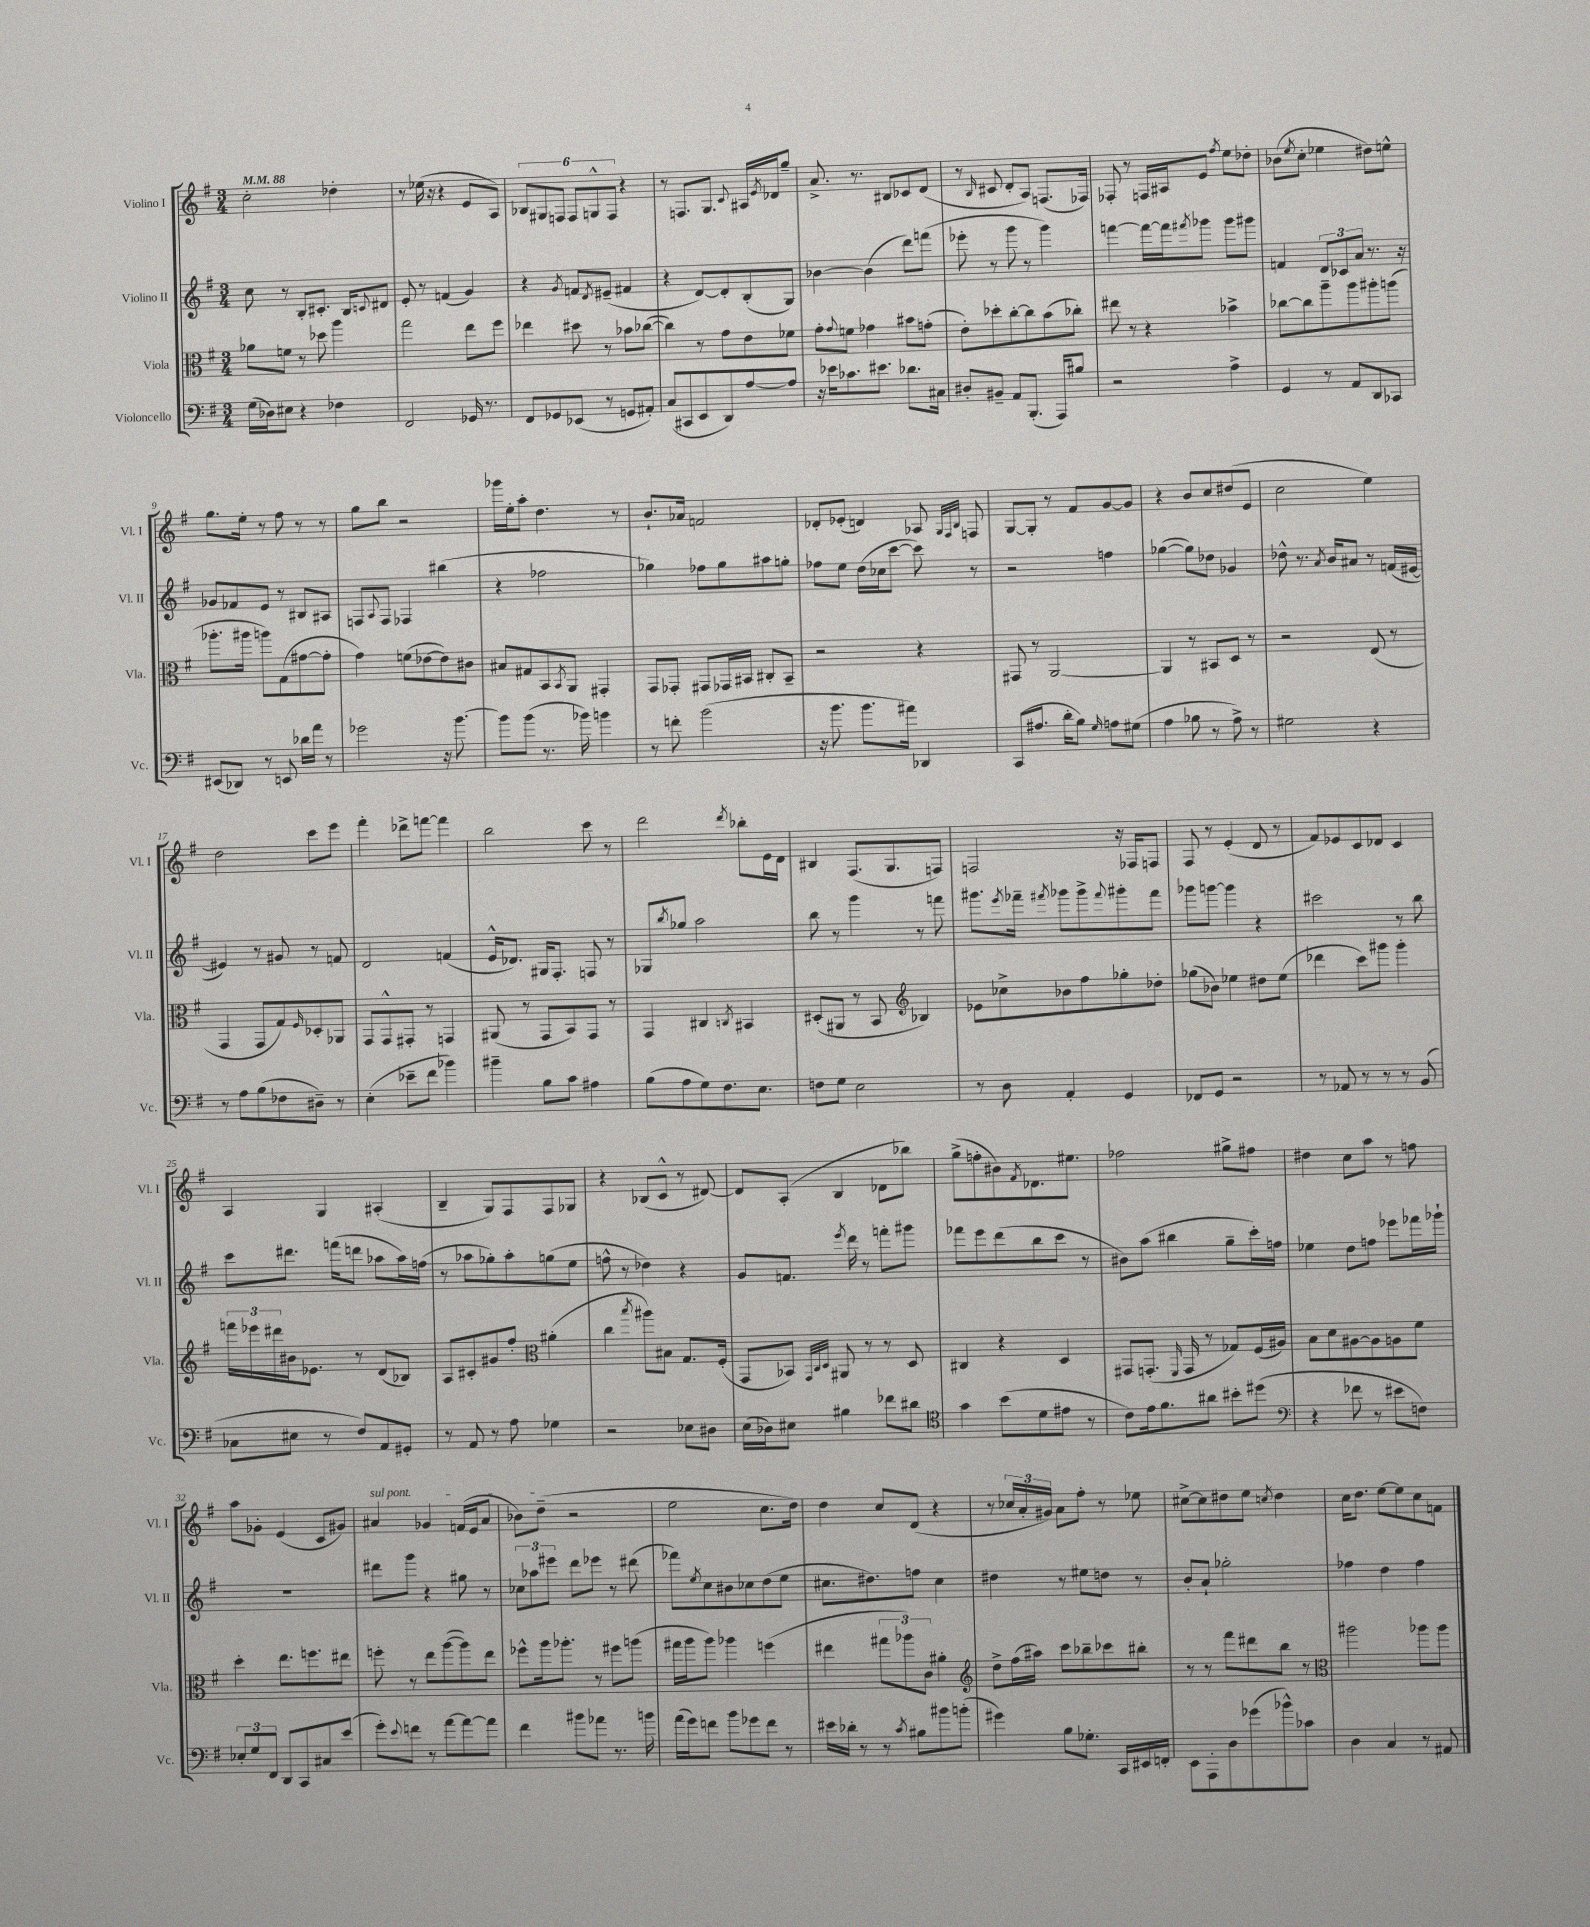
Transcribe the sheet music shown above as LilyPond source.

<<
\new StaffGroup <<
\new Staff = "s0" \with { instrumentName = "Violino I" shortInstrumentName = "Vl. I" } {
    \clef treble \key g \major \numericTimeSignature \time 3/4 \tempo 4 = 88
    c''2-. des''4-. |
    r8 ees''16( r16 r4 e'8 a8) |
    \tuplet 6/4 { bes8 gis8 f8 f8 g8-^ f8 } r4 |
    r8 f8. g8. \appoggiatura { c'8 } ais16 \acciaccatura { e'8 } des'16 g''8-- |
    a'8.-> r8. bis8 ces'8 d'8( |
    r8 \grace { b16 } cis'8 d'8-. a8) f8.( fes16) |
    fes8-. r8 f16 ais16 e'8 \acciaccatura { fis''8 } e''8 des''8-. |
    bes'8( \acciaccatura { e''8 } c''8-. ees''4 dis''8) e''8-^ |
    g''8. e''16-. r8 fis''8 r8 r8 |
    g''8 b''8 r2 |
    ges'''16 e''16-. a''8-. d''4. r8 |
    b'8.-! aes'16 f'2 |
    des'8-. ees'8-.( d'4) aes8 \grace { g32 fis32 b32 } f8 |
    g8~ g8-. r8 fis'8 g'8~ g'8 |
    r4 b'8 c''8 dis''8( e'8 |
    c''2 e''4) |
    d''2 c'''8 e'''8 |
    fis'''4-. des'''8-> f'''8~ f'''4 |
    b''2 c'''8 r8 |
    d'''2 \acciaccatura { d'''8 } bes''8-. e'16 d'16 |
    bis4 fis8.( g8. f8) |
    f2 r16 fes16 f8 |
    fis8 r8 e'4-.( d'8 r8 |
    fis'8) ees'8 c'8 des'8 c'4 |
    a4 g4 ais4-.( |
    b4-- g8) fis8 fis8 ges8 |
    r4 bes8( c'8-^ r8 dis'8~) |
    dis'8 a8-.( b4 des'8 bes''8) |
    g''8->( f''8-. bis'8) \acciaccatura { fis'8 } des'8. eis''8. |
    fes''2 gis''8-> fis''8 |
    dis''4 c''8 a''8 r8 f''8 |
    a''8 ges'8-. e'4( c'8 gis'8) |
    \once \override TextSpanner.bound-details.left.text = \markup { \italic "sul pont." } ais'4\startTextSpan ges'4 f'16( e'16 ais'8 |
    bes'8) d''8--\stopTextSpan( r2 |
    e''2 c''8. d''16) |
    d''4 c''8 d'8( r4 |
    r8 \tuplet 3/2 { ces''16 a'16-. gis'16) } a'8 fis''8-. r8 ees''8 |
    cis''8~-> cis''8 dis''8 e''8 \acciaccatura { c''8 } dis''4 |
    c''16 d''8. e''8~ e''8 c''8 f'8 \bar "|." |
}
\new Staff = "s1" \with { instrumentName = "Violino II" shortInstrumentName = "Vl. II" } {
    \clef treble \key g \major \numericTimeSignature \time 3/4
    c''8 r8 b8-. cis'8.-. b16 \appoggiatura { c'8 } dis'8 |
    e'8-. r8 f'4( g'4) |
    r4 \acciaccatura { g'8 } f'8 \acciaccatura { d'8 } eis'8--( fis'4 |
    r4 d'8~) d'8-. b8-.( g8) |
    bes'4~ bes'4( d'''8) f'''8( |
    ees'''8-. r8 g'''8 r8 g'''4) |
    f'''4~ f'''16~ f'''16 \acciaccatura { fis'''8 } ges'''8 ges'''8 gis'''8 |
    f'4 \tuplet 3/2 { d'8 ces'8 a'8 } r8. r16 |
    ges'8 fes'8 e'8 r8 bis8 ais8 |
    f8 \appoggiatura { a8 } f8 fes4 bis''4( |
    r4 fes''2 |
    ges''4) fes''8 ges''8 ais''8 g''8-. |
    fes''8 e''8 d''16( ces''16 c'''8~ c'''8) r8 |
    r2 f''4 |
    ges''4~( ges''8) des''8 ges'4 |
    des''8-^ r8. \acciaccatura { a'8 } b'16 ais'8 r8 f'16( eis'16~ |
    eis'4) r8 gis'8 r8 f'8 |
    d'2 f'4( |
    e'16-^ des'8.) gis16 fis8.-. f8 r8 |
    ges8 \acciaccatura { b''8 } ges''8 a''2 |
    b''8 r8 g'''4 r8 f'''8 |
    gis'''8. \acciaccatura { e'''8 } fes'''16-- \acciaccatura { fis'''8 } ges'''8 ges'''8-> \appoggiatura { fis'''8 } gis'''8-. fis'''8 |
    ges'''8 g'''8~ g'''4 r4 |
    cis'''2 r8 b''8 |
    c'''8 dis'''8. f'''16( d'''8 aes''8 aes''16) f''16( |
    r8 aes''8 ges''8-.) aes''8-. g''8( e''8 |
    f''8-^ r8 des''4) r4 |
    g'8 f'8. \acciaccatura { e'''8 } d'''16 r8 f'''8-. gis'''8 |
    fes'''8 e'''8 d'''8( b''8 c'''8 r8 |
    bis'8) a''8( bis''4 g''8-- c'''16-.) f''16 |
    ees''4 d''8 f''8 ees'''8 fes'''16 ges'''16-! |
    R2. |
    dis'''8 g'''8 r4 gis''8 r8 |
    \tuplet 3/2 { ces''8 aes''8 eis'''8 } d'''8 ees'''8 r8 dis'''8( |
    fes'''8) \acciaccatura { e''8 } c''8 bis'8 ces''8 d''8( e''8 |
    cis''8. dis''8.) f''8 cis''4 |
    dis''4 r8 eis''8 d''8 r8 |
    b'8-. a'8-! ges''2-. |
    fes''4 d''4 fes''4 \bar "|." |
}
\new Staff = "s2" \with { instrumentName = "Viola" shortInstrumentName = "Vla." } {
    \clef alto \key g \major \numericTimeSignature \time 3/4
    aes'8 f'8 r8 des''8 a''4 |
    g''2 e''8 fis''8 |
    ees''4 dis''8 r8 bes'8 ces''8~( |
    ces''4) r8 g'8 e'8 fes'8 |
    g'8-. \appoggiatura { g'8 } f'8 ges'4 bis'8 g'8-.( |
    e'8-.) des''8-. c''8~-. c''8 b'8( ces''8-.) |
    eis''8 r8 r4 bes'4-> |
    ces''8~ ces''8 a''8-- a''8 ais''8-. a''8( |
    aes''8.-. ais''16 a''8) g8( gis'8~ gis'8-. |
    g'4) f'8( ees'8~ ees'8) cis'8 |
    bis8 gis8 b,8 \acciaccatura { b,8 } a,8 gis,4-. |
    g,8 ges,8-. gis,8 ges,16 bis,16 cis8-. bis,8-- |
    r2 r4 |
    gis,8 r8 a,2~ |
    a,4 r8 bis,8 d8 r8 |
    r2 e8( r8 |
    g,4 g,8 g8) \grace { fis16 } des8-. aes,8 |
    g,8 g,8-^ gis,8-. r8 g,4 |
    ais,8( r8 g,8 b,8) g,8 r8 |
    g,4 cis4 \acciaccatura { c8 } bis,4 |
    dis8-.( ais,8 r8 b,8 \clef treble bes4) |
    ees'8 ces''8-> bes'8 fis''8 ges''8-. des''8-. |
    ges''8( bes'8) ees''4 dis''8 ees''8( |
    des'''4 c'''8) gis'''8 gis'''4-. |
    \tuplet 3/2 { f'''16 ees'''16 dis'''16 } bis'16 ees'8. r8 d'8( bes8) |
    a8 cis'8-. gis'8 fis''8-. \clef alto ais'4-.( |
    c''4 \acciaccatura { b''8 } ais''8) bis8 g8. fis16-.( |
    g,8 bes,8) \grace { g,32 c32 d32 } ais,8 r8 r8 d8 |
    cis4 r4 d4 |
    gis,8 g,8.-.( \grace { fis,16 } g,16 r8 ges8) fis16( ais16) |
    b8 d'8 ais8~ ais8 a8 fis'8 |
    d''4-. e''8. f''8. eis''8 |
    f''8-. r8 e''8 a''8~( a''8) e''8 |
    fes''8-^ a''16 aes''8.-. r8 fis''8 a''8( |
    gis''16 a''16 a''8) aes''4 f''4( |
    eis''4 \tuplet 3/2 { gis''8 aes''8) c'8 } ais'4-. |
    \clef treble d''8-> fis''16( ais''16) c'''8 bes''8-- ces'''8 bis''8-. |
    r8 r8 fis'''8 dis'''8 b''8 r8 |
    \clef alto ais''2 aes''8 aes''8 \bar "|." |
}
\new Staff = "s3" \with { instrumentName = "Violoncello" shortInstrumentName = "Vc." } {
    \clef bass \key g \major \numericTimeSignature \time 3/4
    g16( des16) eis8 r4 fes4 |
    fis,2 ges,16 r8. |
    fis,8 ges,8 ees,8( r8 g,8 ais,8-.) |
    c8( cis,8 e,8 d,8) a8~ a8 |
    r16 ees'16 ces'8. eis'8. des'8. cis16 |
    dis8-. bis,8-- a,8 b,,8.-.( a,,16) bis8 |
    r2 a4-> |
    g,4 r8 a,8 d,8 ces,8 |
    eis,8( des,8) r8 e,8 des'16 a'16 r8 |
    ges'2 r16 b'8.~ |
    b'8 b'8( r8. bes'16) b'4 |
    r8 f'8-. b'2( |
    r16 b'8. b'8. ais'16) des,4 |
    c,8( ais8. d'16-. b8) \grace { g16 } a8 gis8( |
    a4 bes8 r8 a8->) r8 |
    gis2 r4 |
    r8 a8 b8( fes8 dis8--) r8 |
    e4-.( ees'8-- fis'8 bes'4) |
    bis'4-- b8 c'8 ais4 |
    b8( a8 g8) fis8. e8. |
    f8 g8 e2 |
    r8 d8 a,4-. g,4 |
    fes,8 g,8 r2 |
    r8 aes,8 r8 r8 r8 b,8( |
    ces8 eis8 r8 fis8) a,8 gis,8-. |
    r8 a,8 r8 a8 ges4 |
    r2 ees8 dis8 |
    e16( des16) eis8 bis4 fes'8 dis'8 |
    \clef tenor g'4 b'8( d'8 eis'8 r8 |
    c'8) e'16 fis'8. ais'8 bis'8-. dis''8( |
    \clef bass r4 fes'8 r8 eis'8 f8) |
    \tuplet 3/2 { ees8-. g8 fis,8 } d,8 c,8 cis8 e'8( |
    g'8-.) \appoggiatura { e'8 } f'8 r8 a'8~ a'8~ a'8 |
    fis'4 bis'8 aes'8 r8. b'16 |
    a'16( g'16) f'8 b'8 ges'8 f'8 r8 |
    eis'16 des'16-. r8 r8 \acciaccatura { c'8 } bis8 bis'8 b'8-.( |
    gis'4) b8 ges8.-. c,16 eis,16 f,16-. |
    e,8 a,,8-. d8 ges'8( bes'8-^) ces'8 |
    d4 c4 r8 ais,8 \bar "|." |
}
>>
>>
